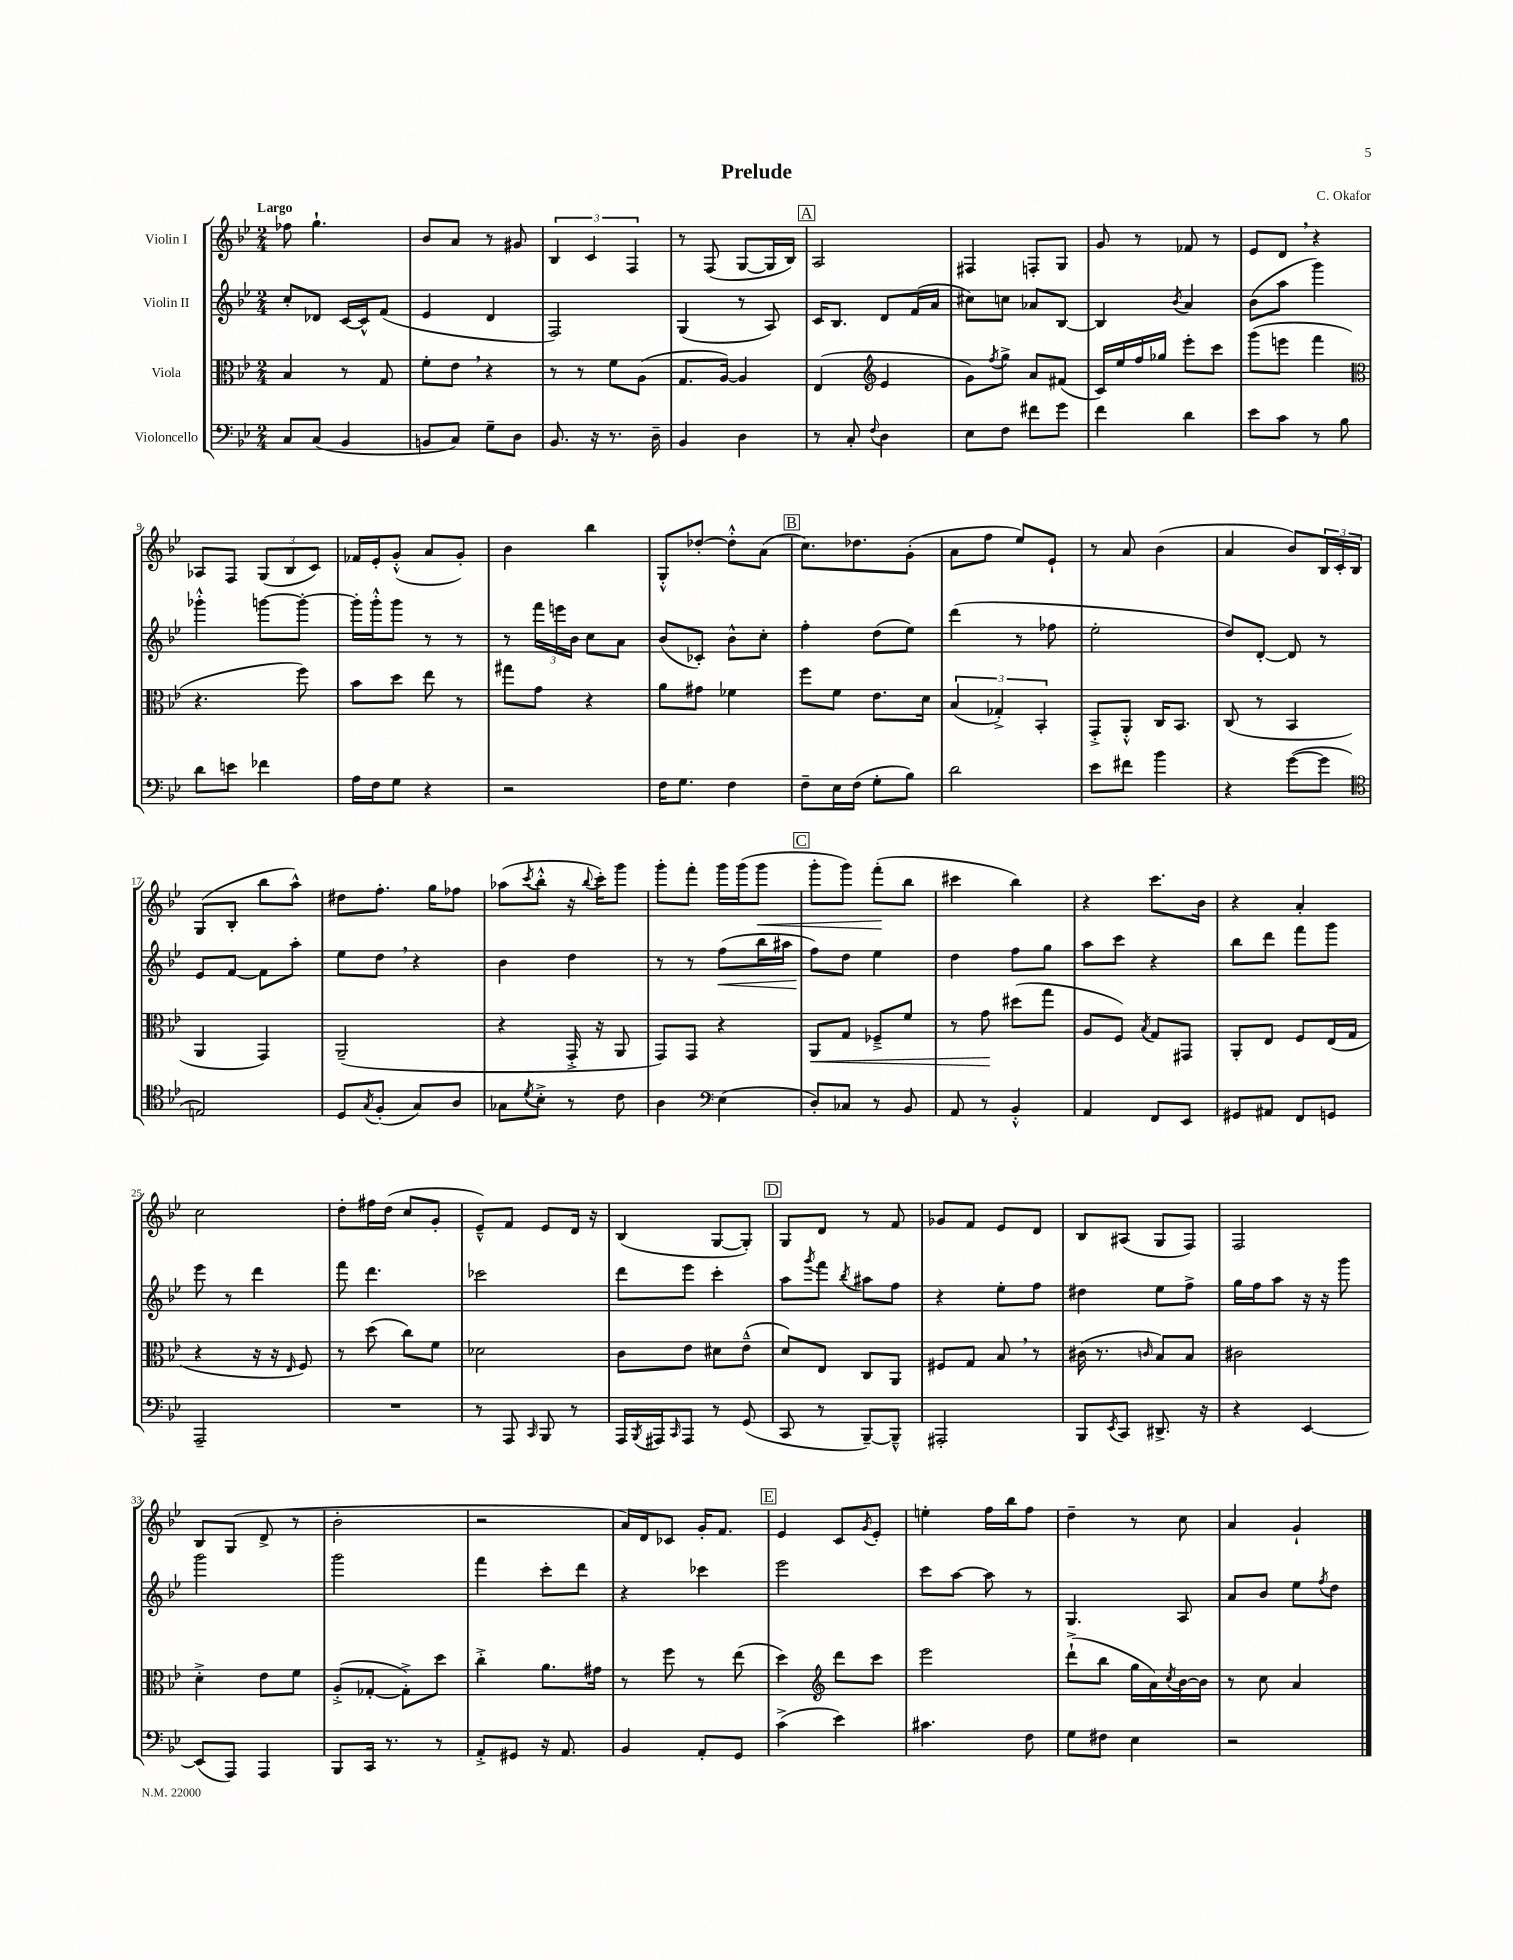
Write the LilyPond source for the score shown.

\header { title = "Prelude" composer = "C. Okafor" }
<<
\new StaffGroup <<
\new Staff = "s0" \with { instrumentName = "Violin I" } {
    \clef treble \key bes \major \numericTimeSignature \time 2/4 \tempo "Largo"
    fes''8 g''4.-! |
    bes'8 a'8 r8 gis'8 |
    \tuplet 3/2 { bes4 c'4 f4 } |
    r8 f8( g8~ g16 bes16) |
    \mark \markup { \box "A" } a2 |
    fis4 f8-. g8 |
    g'8 r8 fes'8 r8 |
    ees'8 d'8 \breathe r4 |
    aes8 f8 \tuplet 3/2 { g8( bes8 c'8) } |
    fes'16 ees'16-. g'8-.-^( a'8 g'8-.) |
    bes'4 bes''4 |
    g8-.-^ des''8~-. des''8-.-^ a'8( |
    \mark \markup { \box "B" } c''8.) des''8. g'8-.( |
    a'8 f''8 ees''8) ees'8-! |
    r8 a'8 bes'4( |
    a'4 bes'8) \tuplet 3/2 { bes16 c'16-. bes16 } |
    g8( bes8-. bes''8 a''8-^) |
    dis''8 f''8.-. g''16 fes''8 |
    aes''8( \acciaccatura { c'''8 } bes''8-.-^ r16 \appoggiatura { bes''8 } c'''16-.) g'''8 |
    g'''8-. f'''8-. g'''16 g'''16( g'''8\< |
    \mark \markup { \box "C" } g'''8-. g'''8) f'''8-.\!( bes''8 |
    cis'''4 bes''4) |
    r4 c'''8. bes'16 |
    r4 a'4-. |
    c''2 |
    d''8-. fis''16 d''16( c''8 g'8-. |
    ees'8---^) f'8 ees'8 d'16 r16 |
    bes4( g8~ g8-.) |
    \mark \markup { \box "D" } g8 d'8 r8 f'8 |
    ges'8 f'8 ees'8 d'8 |
    bes8 ais8( g8 f8) |
    f2 |
    bes8 g8( d'8-> r8 |
    bes'2-. |
    r2 |
    a'16) d'16 ces'8 g'16-. f'8. |
    \mark \markup { \box "E" } ees'4 c'8 \acciaccatura { g'8 } ees'8-. |
    e''4-. f''16 bes''16 f''8 |
    d''4-- r8 c''8 |
    a'4 g'4-! \bar "|." |
}
\new Staff = "s1" \with { instrumentName = "Violin II" } {
    \clef treble \key bes \major \numericTimeSignature \time 2/4
    c''8-. des'8 c'16~ c'16-^ f'8( |
    ees'4 d'4 |
    f2) |
    g4( r8 a8) |
    \mark \markup { \box "A" } c'16 bes8. d'8 f'16( a'16 |
    cis''8) c''8 aes'8 bes8~ |
    bes4 \acciaccatura { bes'8 } a'4 |
    bes'8( a''8 g'''4) |
    ges'''4-.-^ g'''8~ g'''8~-. |
    g'''16-. g'''16-.-^ g'''8 r8 r8 |
    r8 \tuplet 3/2 { f'''16 e'''16 bes'16 } c''8 a'8 |
    bes'8( ces'8-.) bes'8-^ c''8-. |
    \mark \markup { \box "B" } f''4-. d''8( ees''8) |
    d'''4( r8 fes''8 |
    ees''2-. |
    d''8) d'8~-. d'8 r8 |
    ees'8 f'8~ f'8 a''8-. |
    ees''8 d''8 \breathe r4 |
    bes'4 d''4 |
    r8 r8 f''8\<( bes''16 ais''16 |
    \mark \markup { \box "C" } f''8\!) d''8 ees''4 |
    d''4 f''8 g''8 |
    a''8 c'''8 r4 |
    bes''8 d'''8 f'''8 g'''8 |
    ees'''8 r8 d'''4 |
    f'''8 d'''4. |
    ces'''2 |
    d'''8 ees'''8 c'''4-. |
    \mark \markup { \box "D" } a''8 \acciaccatura { g'''8 } f'''8 \acciaccatura { bes''8 } ais''8 f''8 |
    r4 ees''8-. f''8 |
    dis''4 ees''8 f''8-> |
    g''16 f''16 a''8 r16 r16 g'''8 |
    g'''2 |
    g'''2 |
    f'''4 c'''8-. d'''8 |
    r4 ces'''4 |
    \mark \markup { \box "E" } ees'''2 |
    c'''8 a''8~ a''8 r8 |
    g4. a8 |
    a'8 bes'8 ees''8 \acciaccatura { f''8 } d''8 \bar "|." |
}
\new Staff = "s2" \with { instrumentName = "Viola" } {
    \clef alto \key bes \major \numericTimeSignature \time 2/4
    bes4 r8 g8 |
    f'8-. ees'8 \breathe r4 |
    r8 r8 f'8 a8( |
    g8. a16~) a4 |
    \mark \markup { \box "A" } ees4( \clef treble ees'4 |
    g'8) \acciaccatura { f''8 } g''8-> a'8 fis'8( |
    c'16) ees''16 f''16 ges''16 ees'''8-. c'''8 |
    g'''8( e'''8 f'''4 |
    \clef alto r4. f''8) |
    bes'8 d''8 ees''8 r8 |
    gis''8 g'8 r4 |
    a'8 gis'8 fes'4 |
    \mark \markup { \box "B" } f''8 f'8 ees'8. d'16 |
    \tuplet 3/2 { bes4( ges4-.->) bes,4-. } |
    g,8-.-> a,8-.-^ c16 bes,8. |
    c8( r8 bes,4 |
    a,4 g,4) |
    a,2--( |
    r4 g,16-.-> r16 a,8 |
    g,8) g,8 r4 |
    \mark \markup { \box "C" } a,8\< g8 fes8---> f'8 |
    r8 g'8\! dis''8( g''8 |
    a8 f8) \acciaccatura { bes8 } g8 gis,8 |
    a,8-. ees8 f8 ees16( g16 |
    r4 r16 r16 \grace { ees16 } f8) |
    r8 d''8( c''8) f'8 |
    des'2 |
    c'8 ees'8 dis'8 ees'8---^( |
    \mark \markup { \box "D" } d'8) ees8 c8 a,8 |
    fis8 g8 bes8 \breathe r8 |
    cis'16( r8. \grace { c'16 } bes8) bes8 |
    cis'2 |
    d'4-.-> ees'8 f'8 |
    a8-.->( ges8~-. ges8-.->) d''8 |
    c''4-.-> a'8. gis'16 |
    r8 f''8 r8 ees''8( |
    \mark \markup { \box "E" } d''4) \clef treble d'''8 c'''8 |
    ees'''2 |
    d'''8-!->( bes''8 g''16 a'16) \acciaccatura { c''8 } bes'16~ bes'16 |
    r8 c''8 a'4 \bar "|." |
}
\new Staff = "s3" \with { instrumentName = "Violoncello" } {
    \clef bass \key bes \major \numericTimeSignature \time 2/4
    c8 c8( bes,4 |
    b,8 c8) g8-- d8 |
    bes,8. r16 r8. d16-- |
    bes,4 d4 |
    \mark \markup { \box "A" } r8 c8-. \appoggiatura { f8 } d4 |
    ees8 f8 fis'8 g'8 |
    f'4 d'4 |
    ees'8 c'8 r8 bes8 |
    d'8 e'8 fes'4 |
    a16 f16 g8 r4 |
    r2 |
    f16 g8. f4 |
    \mark \markup { \box "B" } f8-- ees16 f16( g8-. bes8) |
    d'2 |
    ees'8 fis'8 bes'4 |
    r4 g'8~( g'8 |
    \clef tenor e2) |
    d8 \acciaccatura { g8 } f8-.( g8) a8 |
    ges8 \acciaccatura { d'8 } bes8-.-> r8 c'8 |
    a4 \clef bass ees4( |
    \mark \markup { \box "C" } d8-.) ces8 r8 bes,8 |
    a,8 r8 bes,4-.-^ |
    a,4 f,8 ees,8 |
    gis,8 ais,8 f,8 g,8 |
    a,,2-- |
    R2 |
    r8 a,,8 \grace { c,16 } bes,,8 r8 |
    a,,16 \acciaccatura { bes,,8 } ais,,16 \grace { c,16 } ais,,8 r8 g,8( |
    \mark \markup { \box "D" } c,8 r8 bes,,8~--) bes,,8---^ |
    ais,,2-. |
    bes,,8 \acciaccatura { ees,8 } c,8 dis,8.-> r16 |
    r4 ees,4~ |
    ees,8( a,,8) a,,4 |
    bes,,8 c,16 r8. r8 |
    a,8-.-> gis,8 r16 a,8. |
    bes,4 a,8-. g,8 |
    \mark \markup { \box "E" } c'4->( ees'4) |
    cis'4. f8 |
    g8 fis8 ees4 |
    r2 \bar "|." |
}
>>
>>
